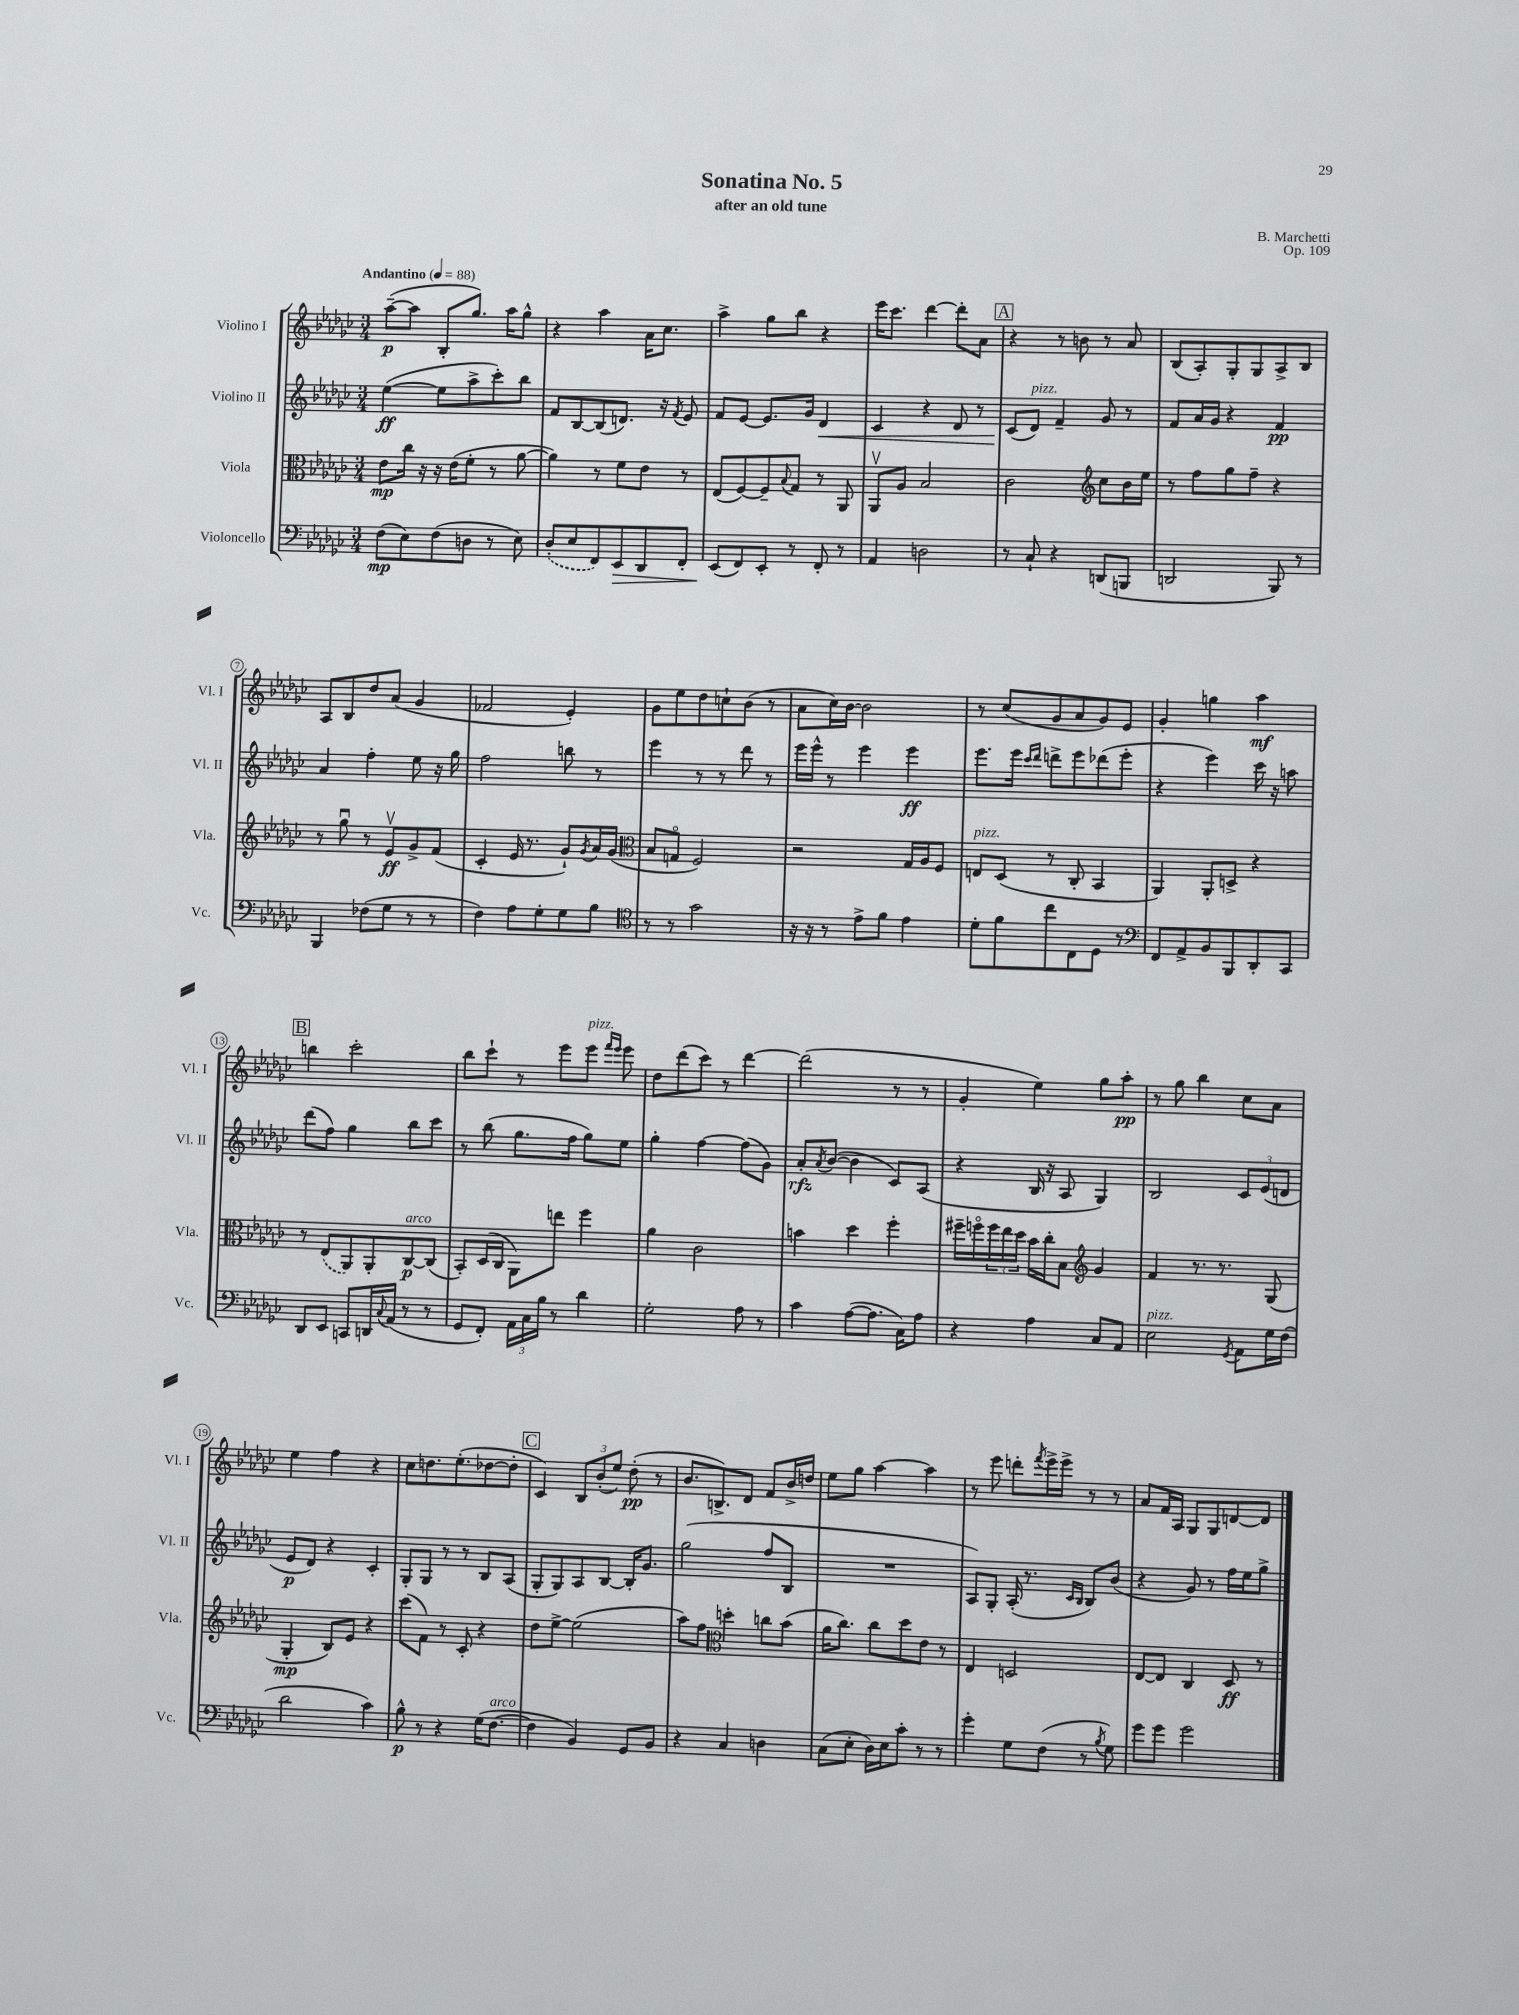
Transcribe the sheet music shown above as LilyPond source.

\header { title = "Sonatina No. 5" composer = "B. Marchetti" subtitle = "after an old tune" opus = "Op. 109" }
<<
\new StaffGroup <<
\new Staff = "s0" \with { instrumentName = "Violino I" shortInstrumentName = "Vl. I" } {
    \clef treble \key ges \major \numericTimeSignature \time 3/4 \tempo "Andantino" 4 = 88
    aes''8~--\p( aes''8 bes8-. ges''8.) aes''16 ges''8-^ |
    r4 aes''4 aes'16 ces''8. |
    aes''4-> ges''8 bes''8 r4 |
    ees'''16 ces'''8. des'''4~ des'''8-. aes'8 |
    \mark \markup { \box "A" } r4 r8 b'8 r8 aes'8 |
    bes8( aes8-.) ges8-. ges8 aes8-> bes8 |
    aes8 bes8 des''8 aes'8( ges'4 |
    fes'2 ees'4-.) |
    ges'8 ees''8 des''8 c''8-! bes'8( r8 |
    aes'8 ces''16) bes'16~ bes'2 |
    r8 ces''8( ges'8 aes'8 ges'8) ees'8 |
    ges'4-. g''4 aes''4\mf |
    \mark \markup { \box "B" } b''4 ces'''2-. |
    bes''8 ces'''8-! r8 ees'''8 ees'''8^\markup { \italic "pizz." } \grace { f'''16 ees'''16 } ees'''8 |
    des''8 des'''8( ces'''8) r8 des'''4~ |
    des'''2( r8 r8 |
    ges'4-. ees''4) ges''8 aes''8-.\pp |
    r8 ges''8 bes''4 ces''8 aes'8 |
    ees''4 f''4 r4 |
    ces''8 d''8. ees''8.-.( des''8~ des''8-. |
    \mark \markup { \box "C" } ces'4) \tuplet 3/2 { bes8 bes'8-.( ees''8) } des''8-.\pp( r8 |
    bes'8. b8.->) des'8 f'8 bes'16-> d''16 |
    ees''8 ges''8 aes''4~ aes''4 |
    r8 ees'''8 d'''8-. \acciaccatura { f'''8 } ees'''16-> ees'''16-> r8 r8 |
    aes'8 f'16 aes16 ges8 ges8 d'8~ d'8 \bar "|." |
}
\new Staff = "s1" \with { instrumentName = "Violino II" shortInstrumentName = "Vl. II" } {
    \clef treble \key ges \major \numericTimeSignature \time 3/4
    ees''4~\ff( ees''8 aes''8-> ces'''8-.) bes''8 |
    f'8 bes8~ bes8( d'8.) r16 \acciaccatura { f'8 } ees'8 |
    f'8 ees'8~ ees'8. ges'16 des'4\< |
    ces'4 r4 des'8 r8 |
    \mark \markup { \box "A" } ces'8\!( des'8^\markup { \italic "pizz." }) f'4-- ges'8 r8 |
    f'8 aes'16 ges'16 r4 f'4\pp |
    aes'4 f''4-. ees''8 r16 ges''16 |
    f''2 b''8 r8 |
    ees'''4 r8 r8 des'''8 r8 |
    ees'''16 ees'''16-^ r8 ees'''4 ees'''4\ff |
    ees'''8. ees'''16 \grace { ces'''16 des'''16 } d'''8-> ees'''8 des'''8( ees'''8-. |
    r4 ees'''4) ces'''16 r16 a''8 |
    \mark \markup { \box "B" } des'''8( f''8) ges''4 bes''8 ces'''8 |
    r8 bes''8( ges''8. f''16 ges''8) ees''8 |
    ges''4-. f''4~ f''8( ges'8) |
    aes'8-.\rfz \acciaccatura { aes'8 } bes'8~( bes'4 ces'8) aes8( |
    r4 bes16 r16 aes8 ges4) |
    bes2 \tuplet 3/2 { ces'8 ees'8( d'8 } |
    ees'8\p des'8) r4 ces'4-. |
    ges8-. ges8 r8 r8 bes8 aes8( |
    \mark \markup { \box "C" } ges8-. ges8) aes8 bes8~ bes16-. ges'8. |
    ges''2( f''8 bes8 |
    R2. |
    aes8) ges8-. aes16-.( r8. \grace { ces'16 bes16 } bes8) bes'8( |
    r4 ges'8) r8 f''16 ees''16 ges''8-> \bar "|." |
}
\new Staff = "s2" \with { instrumentName = "Viola" shortInstrumentName = "Vla." } {
    \clef alto \key ges \major \numericTimeSignature \time 3/4
    ees'8\mp ces''16 r16 r16 ees'16( f'8-. r8 aes'8~ |
    aes'4) r8 f'8 ees'8 r8 |
    ees8( f8~) f8-- \appoggiatura { bes8 } ges8 r8 aes,8 |
    aes,8\upbow aes8 bes2 |
    \mark \markup { \box "A" } ces'2 \clef treble ces''8 bes'16 ees''16 |
    r8 f''8 ges''8 f''8-- r4 |
    r8 ges''8\downbow r8 ees'8\upbow\ff ges'8-> f'8( |
    ces'4-. ees'16 r8. ges'8-!) \acciaccatura { ges'8 } aes'16 ges'16( |
    \clef alto bes8 g8\flageolet f2) |
    r2 ges16 aes16 f8 |
    e8^\markup { \italic "pizz." } des8( r8 ces8-. bes,4 |
    aes,4) aes,8-. d8-> r4 |
    \mark \markup { \box "B" } r8 \once \slurDashed ees8( aes,8) aes,8-. ces8~\p^\markup { \italic "arco" } ces8( |
    bes,8-.) des16( ces16 aes,8) e''8 f''4 |
    aes'4 ces'2 |
    b'4 des''4 f''4-. |
    fis''16-- f''16\flageolet \tuplet 3/2 { f''16 ees''16 des''16 } bes'16 ces''16-. bes8 \clef treble ges'4 |
    f'4 r8. r8. ges8( |
    ges4-.\mp bes8) ees'8 r4 |
    ces'''8( f'8) r8 ces'8-. r4 |
    \mark \markup { \box "C" } des''8 ees''8~-> ees''2( |
    aes''8) f''8 \clef alto d''4-. c''8 bes'8( |
    aes'16 ces''8.) ces''8 des''8 ees'8 r8 |
    ees4 d2 |
    ees8~ ees8 ces4 des8\ff r8 \bar "|." |
}
\new Staff = "s3" \with { instrumentName = "Violoncello" shortInstrumentName = "Vc." } {
    \clef bass \key ges \major \numericTimeSignature \time 3/4
    f8\mp( ees8) f8( d8 r8 ees8) |
    \once \slurDashed des8-.( ees8 f,8) ees,8\> des,8 f,8-. |
    ees,8\!( f,8) ees,8-. r8 f,8-. r8 |
    aes,4 d2 |
    \mark \markup { \box "A" } r8 ces8-! r4 d,8( b,,8 |
    d,2 bes,,8) r8 |
    bes,,4 fes8( ges8 r8 r8 |
    f4) aes8 ges8-. ges8 bes8 |
    \clef tenor r8 r8 ges'2 |
    r16 r16 r8 ees'8-> f'8 ees'4 |
    des'8-. f'8 ces''8 ces8 des8 r8 |
    \clef bass f,8 aes,8-> bes,8 bes,,8 des,8-. ces,8 |
    \mark \markup { \box "B" } des,8 ees,8 c,8 d,16 \appoggiatura { ces8 } aes,16( r8 r8 |
    ges,8 f,8-.) \tuplet 3/2 { aes,16 ces16 bes16 } r8 des'4 |
    ges2-. aes8 r8 |
    ces'4 aes8~( aes8. ces16) aes8 |
    r4 aes4 ces8 aes,8 |
    ees2^\markup { \italic "pizz." } \acciaccatura { ges,8 } aes,8 ges16 f16( |
    des'2 ces'4) |
    bes8-^\p r8 r4 ges16( f8.~^\markup { \italic "arco" } |
    \mark \markup { \box "C" } f4 bes,4) ges,8 bes,8 |
    r4 ces4 d4 |
    ces8( ees8-. des16) ees16 ces'8-. r8 r8 |
    ges'4-. ges8 f8( r8 \acciaccatura { bes8 } ges8) |
    ges'8 ges'8 ges'2 \bar "|." |
}
>>
>>
\layout { \context { \Score \override BarNumber.stencil = #(make-stencil-circler 0.1 0.3 ly:text-interface::print) } }
